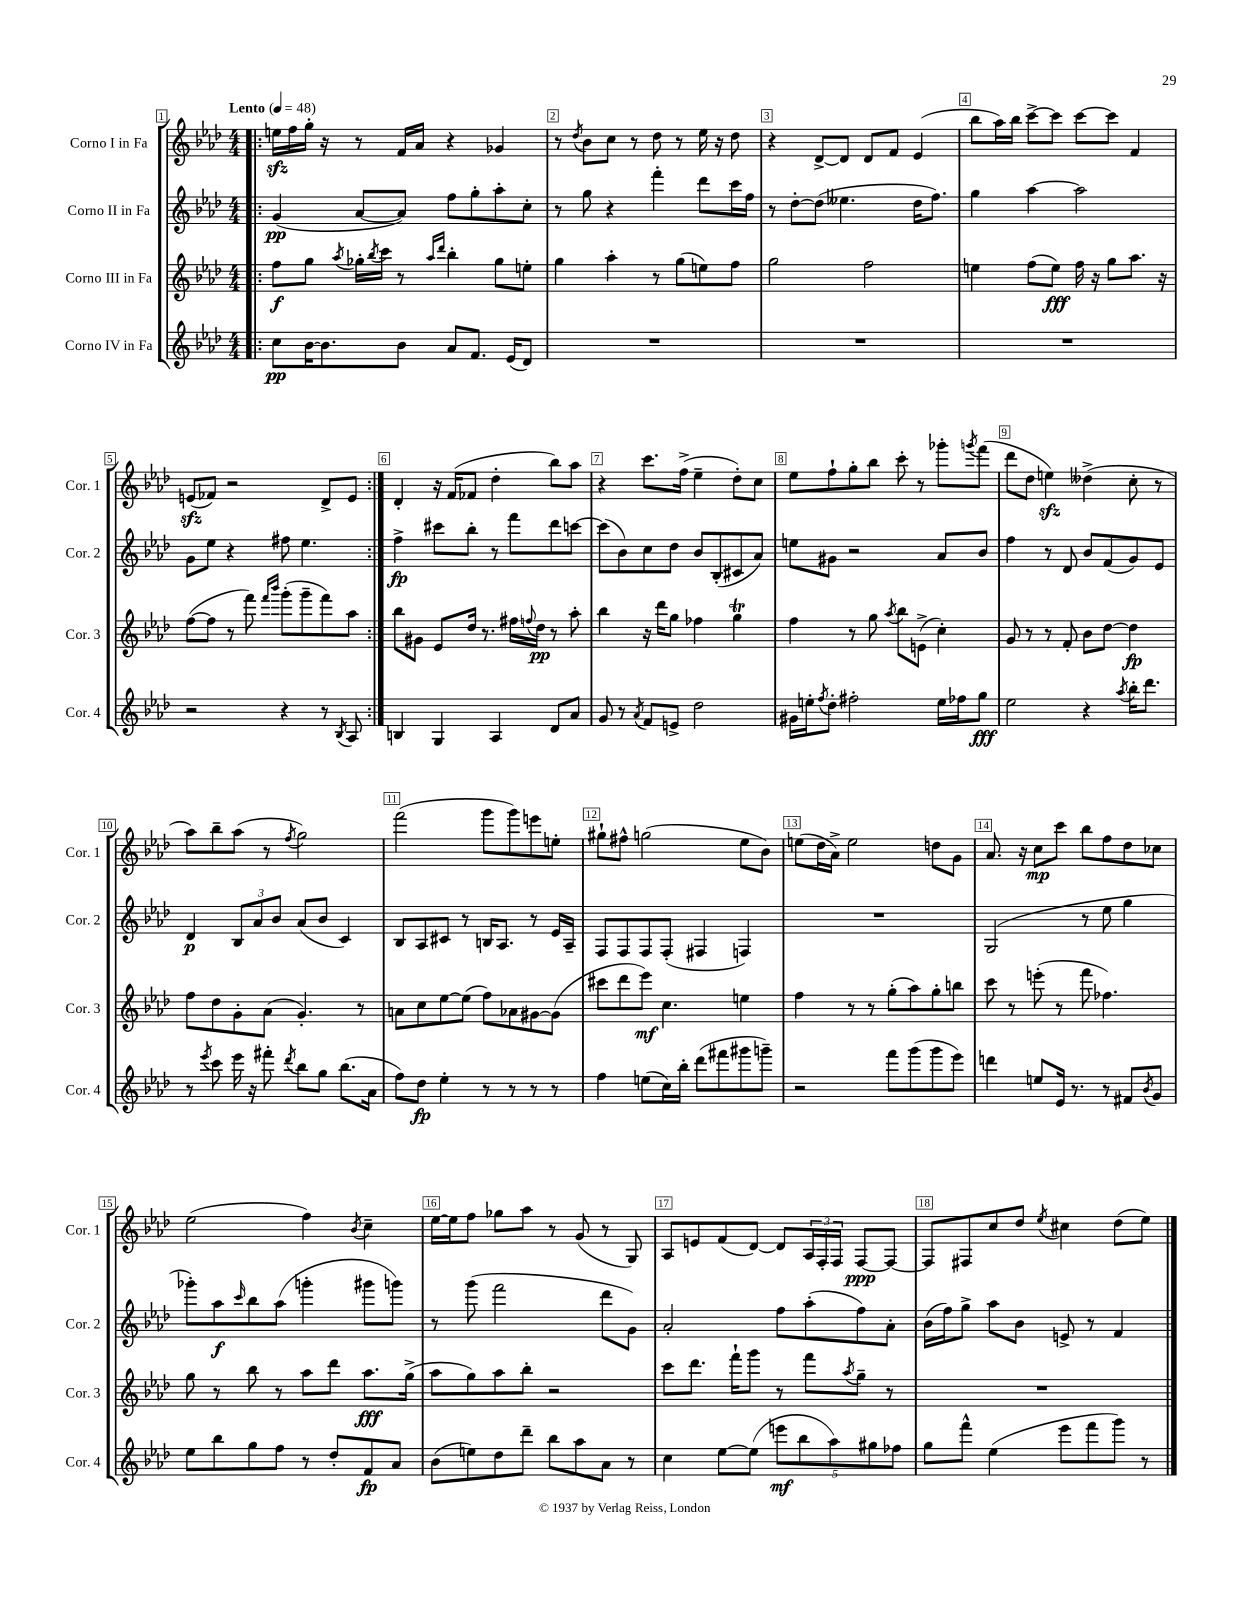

**kern	**dynam	**kern	**dynam	**kern	**dynam	**kern	**dynam
*part4	*part4	*part3	*part3	*part2	*part2	*part1	*part1
*staff4	*staff4	*staff3	*staff3	*staff2	*staff2	*staff1	*staff1
*I"Corno IV in Fa	*	*I"Corno III in Fa	*	*I"Corno II in Fa	*	*I"Corno I in Fa	*
*I'Cor. 4	*	*I'Cor. 3	*	*I'Cor. 2	*	*I'Cor. 1	*
*clefG2	*	*clefG2	*	*clefG2	*	*clefG2	*
*k[b-e-a-d-]	*	*k[b-e-a-d-]	*	*k[b-e-a-d-]	*	*k[b-e-a-d-]	*
*M4/4	*	*M4/4	*	*M4/4	*	*M4/4	*
*MM48	*	*MM48	*	*MM48	*	*MM48	*
=1!|:	=1!|:	=1!|:	=1!|:	=1!|:	=1!|:	=1!|:	=1!|:
!	!	!	!	!	!	!LO:TX:a:B:t=Lento	!
8cc\L	pp	8ff\L	f	(4g/	pp	16eenzz\LL	.
.	.	.	.	.	.	16ff\	.
[16b-\K	.	8gg\J	.	.	.	16gg'\JJ	.
8.b-\]	.	.	.	.	.	16r	.
.	.	8qaa-/	.	.	.	.	.
.	.	16gg-X'\LL	.	[8a-/L	.	8r	.
.	.	8qbb-/	.	.	.	.	.
.	.	16ccc\JJ	.	.	.	.	.
8b-\J	.	8r	.	8a-/J])	.	16f/LL	.
.	.	.	.	.	.	16a-/JJ	.
.	.	16qqaa-/LL	.	.	.	.	.
.	.	16qqddd-/JJ	.	.	.	.	.
8a-/L	.	4bb-'\	.	8ff\L	.	4r	.
8.f/J	.	.	.	8gg'\	.	.	.
.	.	8gg-\L	.	8aa-'\	.	4g-X/	.
(16e-/KL	.	.	.	.	.	.	.
8d-/J)	.	8een'\J	.	8cc'\J	.	.	.
=2	=2	=2	=2	=2	=2	=2	=2
1r	.	4gg\	.	8r	.	8r	.
.	.	.	.	.	.	8qdd-/	.
.	.	.	.	8gg\	.	8b-\L	.
.	.	4aa-'\	.	4r	.	8cc\J	.
.	.	.	.	.	.	8r	.
.	.	8r	.	4fff'\	.	8dd-\	.
.	.	(8gg\L	.	.	.	8r	.
.	.	8een\)	.	8ddd-\L	.	16ee-\	.
.	.	.	.	.	.	16r	.
.	.	8ff\J	.	16ccc\L	.	8dd-\	.
.	.	.	.	16ff\JJ	.	.	.
=3	=3	=3	=3	=3	=3	=3	=3
1r	.	2gg\	.	8r	.	4r	.
.	.	.	.	[8dd-'\L	.	.	.
.	.	.	.	(8dd-\J]	.	[8d-^/L	.
.	.	.	.	4.ee--X\	.	8d-/J]	.
.	.	2ff\	.	.	.	8d-/L	.
.	.	.	.	.	.	8f/J	.
.	.	.	.	16dd-\KL	.	(4e-/	.
.	.	.	.	8.ff\J)	.	.	.
=4	=4	=4	=4	=4	=4	=4	=4
1r	.	4een\	.	4gg\	.	8bb-\L	.
.	.	.	.	.	.	16aa-\L)	.
.	.	.	.	.	.	16bb-\JJ	.
.	.	(8ff\L	.	[4aa-\	.	[8ccc^\L	.
.	.	8ee\J)	fff	.	.	8ccc\J]	.
.	.	16ff\	.	2aa-\]	.	[8ccc\L	.
.	.	16r	.	.	.	.	.
.	.	8gg\L	.	.	.	8ccc\J]	.
.	.	8.aa-\J	.	.	.	4f/	.
.	.	16r	.	.	.	.	.
!!LO:LB:g=z
=5	=5	=5	=5	=5	=5	=5	=5
2r	.	([8ff\L	.	8g\L	.	(8enzz/L	.
.	.	8ff\J]	.	8ee-\J	.	8f-X/J)	.
.	.	8r	.	4r	.	2r	.
.	.	8fff\)	.	.	.	.	.
.	.	16qqfff/LL	.	.	.	.	.
.	.	16qqbbb-/JJ	.	.	.	.	.
4r	.	(8ggg'\L	.	8ff#X\	.	.	.
.	.	8ggg~\	.	4.ee-\	.	.	.
8r	.	8fff\)	.	.	.	8d-^/L	.
8qB-/	.	.	.	.	.	.	.
8A-/	.	8aa-\J	.	.	.	8e/J	.
=6:|!	=6:|!	=6:|!	=6:|!	=6:|!	=6:|!	=6:|!	=6:|!
4Bn/	.	8bb-\L	.	4ff^\	fp	4d-'/	.
.	.	8g#X\J	.	.	.	.	.
4G/	.	8e-/L	.	8ccc#X\L	.	16r	.
.	.	.	.	.	.	(16f/KL	.
.	.	16dd-/Jk	.	8bb-'\J	.	8f-X/J	.
.	.	8.r	.	.	.	.	.
4A-/	.	.	.	8r	.	4dd-'\	.
.	.	16ff#X\LL	.	8fff\L	.	.	.
.	.	8qqffn/	.	.	.	.	.
.	.	16dd-\JJ	pp	.	.	.	.
8d-/L	.	8r	.	8ddd-\	.	8bb-\L)	.
8a-/J	.	8aa-'\	.	[8cccn\J	.	8aa-\J	.
=7	=7	=7	=7	=7	=7	=7	=7
8g/	.	4bb-\	.	(8ccc\L]	.	4r	.
8r	.	.	.	8b-\)	.	.	.
8qa-/	.	.	.	.	.	.	.
8f/L	.	16r	.	8cc\	.	8.ccc\L	.
.	.	16ddd-\KL	.	.	.	.	.
8en^/J	.	8gg\J	.	8dd-\J	.	.	.
.	.	.	.	.	.	(16ff^\Jk	.
2dd-\	.	4ff-X\	.	8b-/L	.	4ee-~\	.
.	.	.	.	(8B-'/	.	.	.
.	.	4ggt\	.	8c#X/	.	8dd-'\L)	.
.	.	.	.	8a-/J)	.	8cc\J	.
=8	=8	=8	=8	=8	=8	=8	=8
16g#X\LL	.	4ff\	.	8een\L	.	8ee-\L	.
16een'\J	.	.	.	.	.	.	.
8qff/	.	.	.	.	.	.	.
8dd-'\J	.	.	.	8g#X\J	.	8ff`\	.
2ff#X'\	.	8r	.	2r	.	8gg'\	.
.	.	8gg\	.	.	.	8bb-\J	.
.	.	8qaa-/	.	.	.	.	.
.	.	8bb-\L	.	.	.	8ccc'\	.
.	.	(8en^\J	.	.	.	8r	.
16ee\LL	.	4cc'\)	.	8a-/L	.	8ggg-X'\L	.
16ff-X\J	.	.	.	.	.	.	.
.	.	.	.	.	.	8qgggn/	.
8gg\J	fff	.	.	8b-/J	.	(8fff\J	.
=9	=9	=9	=9	=9	=9	=9	=9
2ee-\	.	8g/	.	4ff\	.	8ddd-\L	.
.	.	8r	.	.	.	8dd-\J	.
.	.	8r	.	8r	.	4eenzz\)	.
.	.	8f'/	.	8d-/	.	.	.
4r	.	8b-\L	.	8b-/L	.	(4dd--X^\	.
.	.	[8dd-\J	.	(8f/	.	.	.
8qaa-/	.	.	.	.	.	.	.
16bb-'\KL	.	4dd-\]	fp	8g/)	.	8cc'\	.
8.ddd-\J	.	.	.	.	.	.	.
.	.	.	.	8e-/J	.	8r	.
!!LO:LB:g=z
=10	=10	=10	=10	=10	=10	=10	=10
8r	.	8ff\L	.	4d-/	p	8aa-\L)	.
8qeee-/	.	.	.	.	.	.	.
8ccc\	.	8dd-\	.	.	.	8bb-~\	.
16eee-\	.	8g'\	.	12B-/L	.	(8aa-\J	.
16r	.	.	.	.	.	.	.
.	.	.	.	12a-/	.	.	.
8fff#X'\	.	(8a-\J	.	.	.	8r	.
.	.	.	.	12b-/J	.	.	.
8qddd-/	.	.	.	.	.	8qff/	.
8bb-\L	.	4.g'/)	.	(8a-/L	.	2gg\)	.
8gg\J	.	.	.	8b-/J	.	.	.
(8.bb-\L	.	.	.	4c/)	.	.	.
.	.	8r	.	.	.	.	.
16a-\Jk	.	.	.	.	.	.	.
=11	=11	=11	=11	=11	=11	=11	=11
8ff\L)	.	8an\L	.	8B-/L	.	(2fff\	.
8dd-\J	fp	8cc\	.	8A-/	.	.	.
4ee-'\	.	[8ee-\	.	8c#X/J	.	.	.
.	.	(8ee-\J]	.	8r	.	.	.
8r	.	8ff\L)	.	16Bn/KL	.	8ggg\L	.
.	.	.	.	8.A-/J	.	.	.
8r	.	8a-X\	.	.	.	8ggg\)	.
8r	.	[8g#X\	.	8r	.	8eeen\	.
8r	.	(8g#\J]	.	16e-/LL	.	8een'\J	.
.	.	.	.	16A-~/JJ	.	.	.
=12	=12	=12	=12	=12	=12	=12	=12
4ff\	.	8ccc#X\L	.	8F/L	.	8gg#X`\L	.
.	.	8ddd-\	.	8F/	.	8ff#X^^\J	.
(8een\L	.	8eee-\J)	mf	8F/	.	(2ggn\	.
16cc\L)	.	4.cc\	.	(8F'/J	.	.	.
16bb-'\JJ	.	.	.	.	.	.	.
(8ddd-\L	.	.	.	4F#X/	.	.	.
8fff#X\	.	.	.	.	.	.	.
8ggg#X\	.	4een\	.	4Fn/)	.	8ee-\L	.
8gggn~\J)	.	.	.	.	.	8b-\J)	.
=13	=13	=13	=13	=13	=13	=13	=13
2r	.	4ff\	.	1r	.	(8een\L	.
.	.	.	.	.	.	16dd-\L	.
.	.	.	.	.	.	16a-^\JJ)	.
.	.	8r	.	.	.	2ee\	.
.	.	8r	.	.	.	.	.
8fff\L	.	(8gg'\L	.	.	.	.	.
(8ggg\	.	8aa-\)	.	.	.	.	.
8ggg\	.	8gg'\	.	.	.	8ddn\L	.
8eee-\J)	.	8bbn\J	.	.	.	8g\J	.
=14	=14	=14	=14	=14	=14	=14	=14
4dddn\	.	8ccc\	.	(2G/	.	8.a-/	.
.	.	8r	.	.	.	.	.
.	.	.	.	.	.	16r	.
8een/L	.	(8eeen'\	.	.	.	8cc\L	mp
16e-/Jk	.	8r	.	.	.	8ccc\J	.
8.r	.	.	.	.	.	.	.
.	.	8fff\	.	8r	.	8bb-\L	.
8r	.	4.ff-X\)	.	8ee-\	.	8ff\	.
8f#X/L	.	.	.	4gg\	.	8dd-\	.
8qb-/	.	.	.	.	.	.	.
8g/J	.	.	.	.	.	8cc-X\J	.
!!LO:LB:g=z
=15	=15	=15	=15	=15	=15	=15	=15
8ee-\L	.	8gg\	.	8ggg-X'\L)	.	(2ee-\	.
8bb-\	.	8r	.	8aa-\	f	.	.
.	.	.	.	16qqccc/	.	.	.
8gg\	.	8bb-\	.	8bb-\	.	.	.
8ff\J	.	8r	.	(8aa-\J	.	.	.
8r	.	8aa-\L	.	4gggn'\	.	4ff\)	.
8dd-'/L	.	8ddd-\J	.	.	.	.	.
.	.	.	.	.	.	8qb-/	.
8f/	fp	8.aa-\L	fff	8ggg#X\L	.	4cc~\	.
8a-/J	.	.	.	8gggn\J)	.	.	.
.	.	(16gg^\Jk	.	.	.	.	.
=16	=16	=16	=16	=16	=16	=16	=16
(8b-\L	.	8aa-\L	.	8r	.	[16ee-\LL	.
.	.	.	.	.	.	16ee-\J]	.
8een\)	.	8gg\)	.	(8ggg\	.	8ff\J	.
8dd-\	.	8aa-\	.	2fff\	.	8gg-X\L	.
8ddd-~\J	.	8bb-'\J	.	.	.	8aa-\J	.
8bb-\L	.	2r	.	.	.	8r	.
8aa-\	.	.	.	.	.	(8g/	.
8a-\J	.	.	.	8ddd-\L	.	8r	.
8r	.	.	.	8g\J)	.	8G/)	.
=17	=17	=17	=17	=17	=17	=17	=17
4cc\	.	8ccc\L	.	2a-'/	.	8A-/L	.
.	.	8.ddd-\J	.	.	.	8en/	.
[8ee-\L	.	.	.	.	.	(8f/	.
.	.	16fff`\KL	.	.	.	.	.
(8ee-\J]	.	8ggg\J	.	.	.	[8d-/J)	.
10eeen\L	mf	8r	.	8ff\L	.	8d-/L]	.
10bb-\	.	.	.	.	.	.	.
.	.	8fff\L	.	(8aa-'\	.	24A-/L	.
.	.	.	.	.	.	24F'/	.
10aa-\)	.	.	.	.	.	.	.
.	.	.	.	.	.	24F/JJ	.
.	.	8qaa-/	.	.	.	.	.
.	.	8gg~\J	.	8ff\)	.	[8F/L	ppp
10gg#X\	.	.	.	.	.	.	.
.	.	8r	.	8a-'\J	.	8F/J_	.
10ff-X\J	.	.	.	.	.	.	.
=18	=18	=18	=18	=18	=18	=18	=18
8gg\L	.	1r	.	(16b-\LL	.	8F/L]	.
.	.	.	.	16ff\J)	.	.	.
8fff^^\J	.	.	.	8gg^\J	.	8F#X/	.
(4ee-\	.	.	.	8aa-\L	.	8cc/	.
.	.	.	.	8b-\J	.	8dd-/J	.
.	.	.	.	.	.	8qee-/	.
8eee-\L	.	.	.	8en^/	.	4cc#X\	.
8fff\	.	.	.	8r	.	.	.
8ggg\J)	.	.	.	4f/	.	(8dd-\L	.
8r	.	.	.	.	.	8ee-\J)	.
==	==	==	==	==	==	==	==
*-	*-	*-	*-	*-	*-	*-	*-
